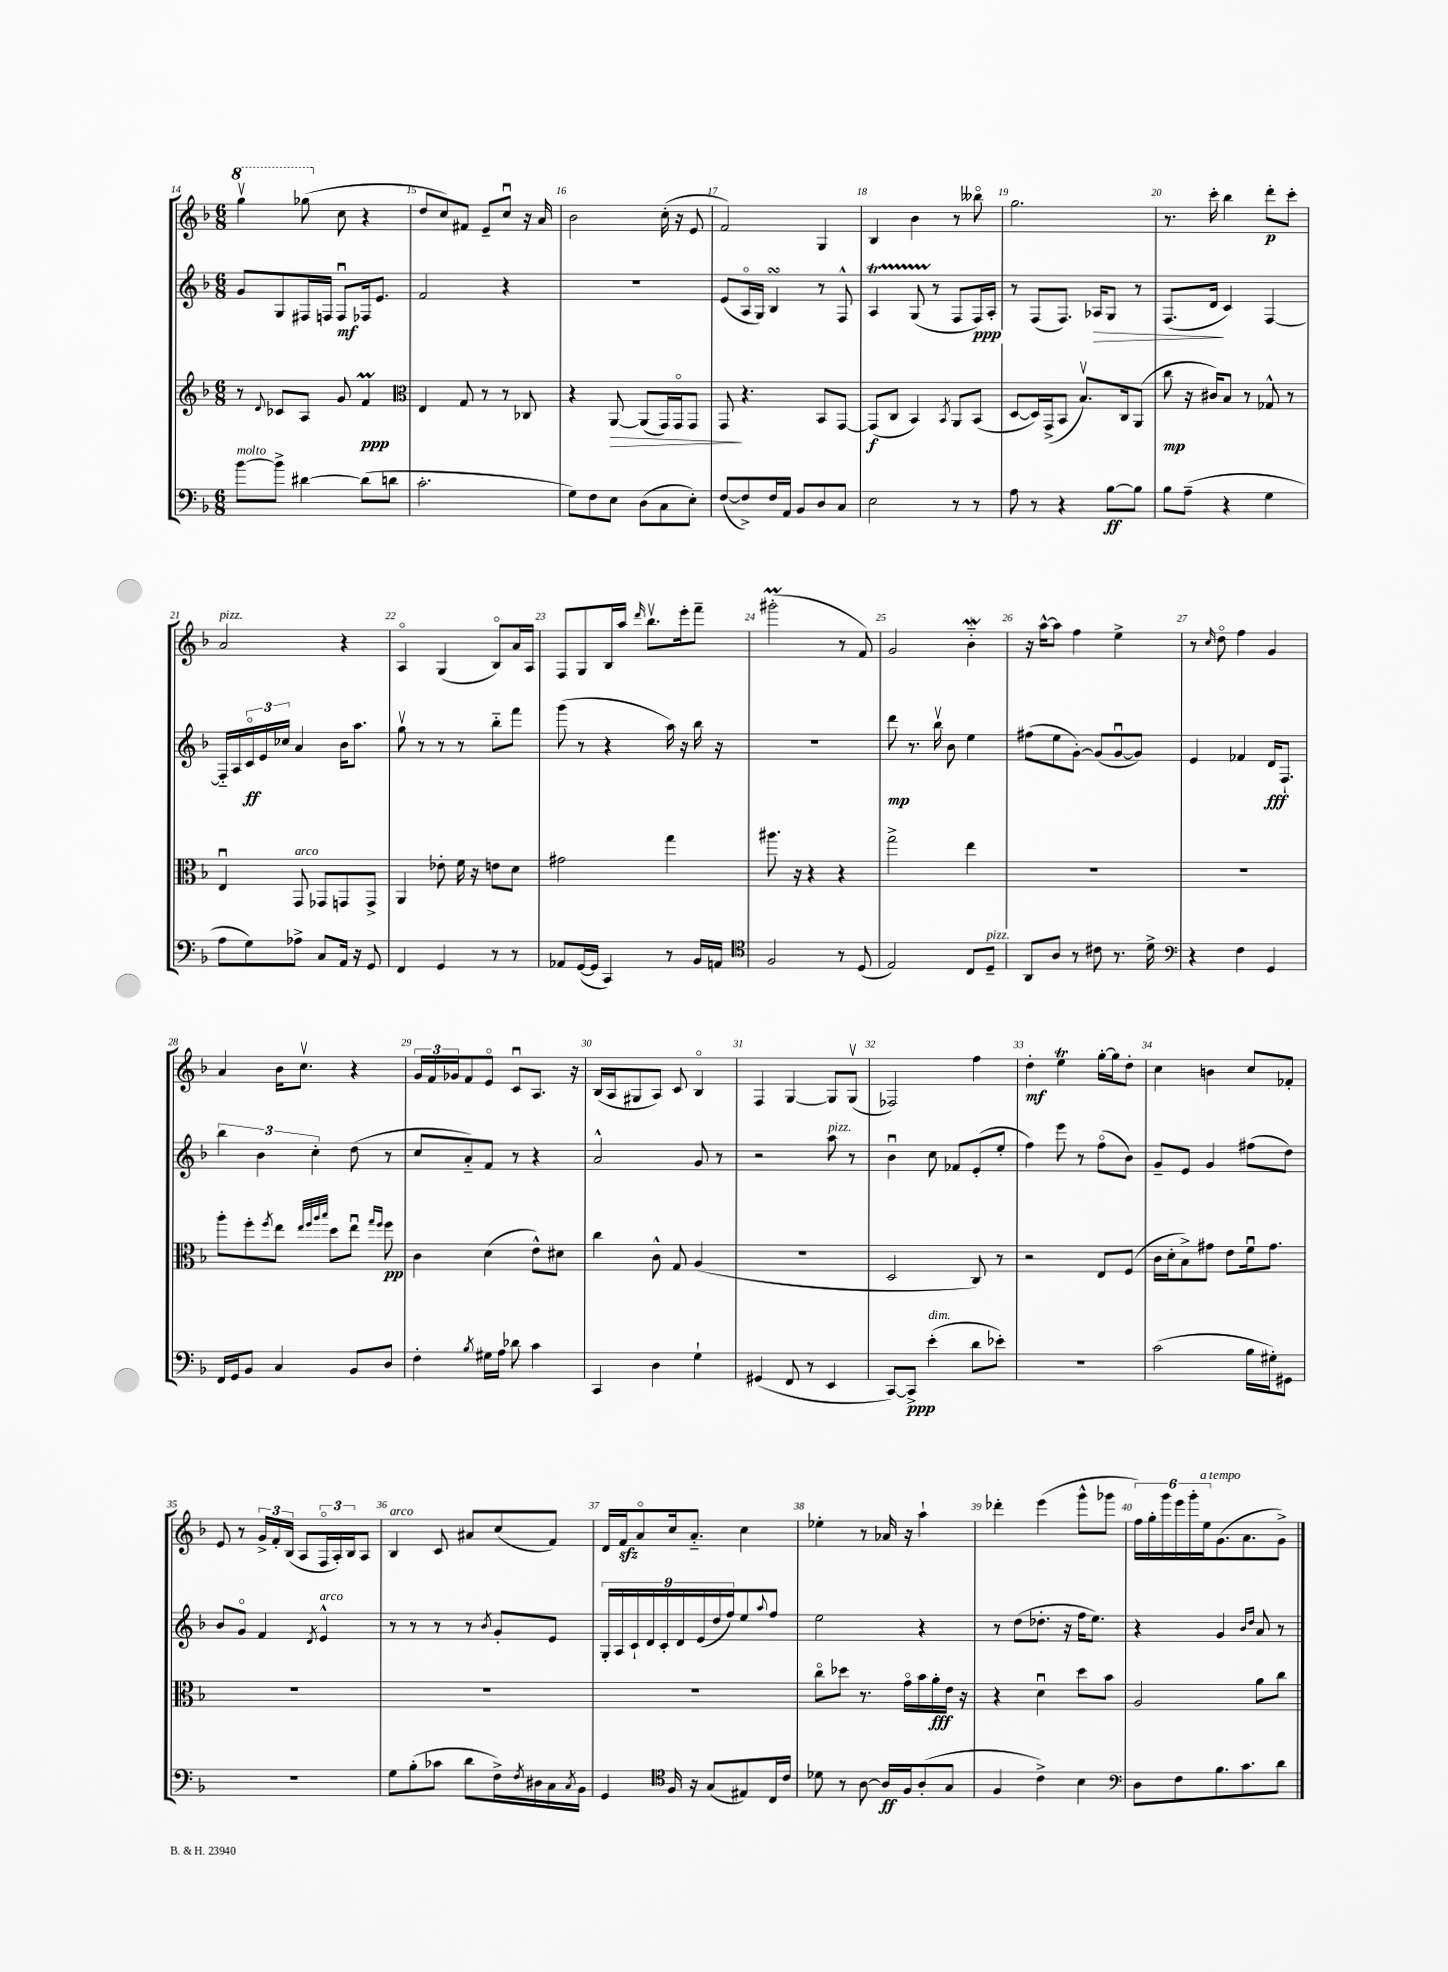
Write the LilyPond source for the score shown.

<<
\new StaffGroup <<
\new Staff = "s0" {
    \clef treble \key f \major \numericTimeSignature \time 6/8
    \ottava #1 g'''4\upbow ges'''8( \ottava #0 c''8 r4 |
    d''8 c''8) fis'8 e'8-- c''8\downbow r16 a'16 |
    bes'2 c''16-.( r16 e'8 |
    f'2) g4 |
    bes4 bes'4 r8 beses''8\flageolet |
    g''2. |
    r8. c'''16-. bes''4 d'''8-.\p c'''8-. |
    a'2^\markup { \italic "pizz." } r4 |
    a4\flageolet g4( bes8\flageolet) a'16 a16 |
    f8 g8 bes16 a''16 \grace { d'''16 } bes''8.\upbow e'''16-. f'''8-- |
    gis'''2-.\prall( r8 f'8) |
    g'2 bes'4-_\mordent |
    r16 a''16~-^ a''8 f''4 e''4-> |
    r8 \grace { c''16 } d''8\flageolet f''4 g'4 |
    a'4 bes'16 c''8.\upbow r4 |
    \tuplet 3/2 { g'16 f'16 ges'16 } f'8 e'8\flageolet c'8\downbow a8. r16 |
    bes16( a16 gis8 a8) c'8 bes4\flageolet |
    f4 g4~ g8 g8\upbow( |
    fes2) f''4 |
    d''4-.\mf e''4\trill g''16~-. g''16 d''8-. |
    c''4 b'4 c''8 fes'8-. |
    e'8 r8 \tuplet 3/2 { g'16-> f'16-. bes16( } a8 \tuplet 3/2 { f16\flageolet a16-.) bes16 } a8 |
    bes4^\markup { \italic "arco" } c'8 ais'8 c''8( f'8) |
    d'16 f'16\sfz a'8\flageolet c''16 a'8.-_ c''4 |
    ees''4-. r8 aes'16 r16 a''4-! |
    des'''4-. e'''4( g'''8-^ ges'''8 |
    \tuplet 6/4 { f''16) g''16-. g'''16 e'''16 g'''16-. e''16^\markup { \italic "a tempo" } } g'8.( a'8. g'8->) \bar "|." |
}
\new Staff = "s1" {
    \clef treble \key f \major \numericTimeSignature \time 6/8
    g'8 g8 fis16 f16 f8\downbow\mf fes16 e'8. |
    f'2 r4 |
    R2. |
    e'8( a16\flageolet g16) bes4\turn r8 f8-^ |
    a4\startTrillSpan g8( r8\stopTrillSpan f8 f16\ppp) a16-. |
    r8 f8( f8.) aes16\> g8 r8 |
    f8.( d'16\! c'4) f4~ |
    f16-_ a16 \tuplet 3/2 { c'16\flageolet\ff e'16 ces''16 } a'4 bes'16 a''8. |
    g''8\upbow r8 r8 r8 bes''8-_ f'''8 |
    g'''8( r8 r4 a''16) r16 bes''16 r16 |
    R2. |
    d'''8\mp r8. bes''16\upbow bes'8 e''4 |
    fis''8( e''8 g'8~-.) g'8( g'8~\downbow g'8) |
    e'4 fes'4 d'16\fff f8.-! |
    \tuplet 3/2 { bes''4 bes'4 c''4-. } d''8( r8 |
    c''8 a'8-_) f'8 r8 r4 |
    a'2-^ g'8 r8 |
    r2 a''8^\markup { \italic "pizz." } r8 |
    bes'4\downbow c''8 fes'8 e'8-.( e''8-. |
    f''4) e'''8 r8 f''8\flageolet( bes'8) |
    g'8-- e'8 g'4 fis''8( d''8) |
    bes'8 g'8\flageolet f'4 \acciaccatura { d'8 } e'4-^^\markup { \italic "arco" } |
    r8 r8 r8 r8 \acciaccatura { bes'8 } g'8-. e'8 |
    \tuplet 9/8 { g16-. a16 c'16-! d'16 c'16-. d'16 e'16( d''16 f''16) } e''8 \appoggiatura { a''8 } f''8 |
    e''2 r4 |
    r8 d''8( des''8.-. r16 f''16 e''8.) |
    r4 g'4 \grace { bes'16 d''16 } a'8 r8 \bar "|." |
}
\new Staff = "s2" {
    \clef treble \key f \major \numericTimeSignature \time 6/8
    r8 \appoggiatura { d'8 } ces'8 a8 g'8 f'4\prall\ppp |
    \clef alto e4 g8 r8 r8 ces8 |
    r4 a,8~\> a,8( g,16) g,16\flageolet g,8 |
    g,8\! r4. bes,8 g,8~ |
    g,8\f( c8 bes,4) \acciaccatura { bes,8 } a,8 bes,8( |
    d8~ d16) g,16->( bes,8 bes8.\upbow) c16 a,8( |
    c''8\mp r16 cis'16) bes8 r8 ges8-^ r8 |
    e4\downbow g,8^\markup { \italic "arco" } ges,8 g,8 g,8-> |
    a,4 ees'8-. f'16 r16 e'8 d'8 |
    gis'2 g''4 |
    ais''8. r16 r4 r4 |
    g''2-> e''4 |
    R2. |
    R2. |
    a''8-. f''8-. \acciaccatura { f''8 } e''8 \grace { e''32 f''32 a''32 bes''32 } d''8 e''8\downbow \grace { g''16 f''16 } f''8\pp |
    c'4 d'4( e'8-^) dis'8 |
    c''4 c'8-^ g8 a4( |
    R2. |
    d2 c8) r8 |
    r2 e8 f8( |
    c'16 d'16-. bes8->) gis'8 e'8 f'16\downbow gis'8. |
    R2. |
    R2. |
    R2. |
    c''8\flageolet des''8 r8. g'16\flageolet bes'16 a'16-.\fff e'16 r16 |
    r4 d'4\downbow d''8 bes'8 |
    a2 a'8 c''8 \bar "|." |
}
\new Staff = "s3" {
    \clef bass \key f \major \numericTimeSignature \time 6/8
    bes'8~^\markup { \italic "molto" } bes'8-> dis'4~ dis'8( d'8 |
    c'2.-. |
    g8) f8 e8 d8( c8 e8-.) |
    f8~( f8->) f16 a,16 bes,8 d8 c8 |
    e2 r8 r8 |
    a8 r8 r4 bes8~\ff bes8 |
    bes8 a8--( r4 g4 |
    a8 g8) aes8-> c8 a,16 r16 g,8 |
    f,4 g,4 r8 r8 |
    aes,8 g,16~( g,16 c,4) r8 bes,16 a,16 |
    \clef tenor f2 r8 d8( |
    e2) c8 d8--^\markup { \italic "pizz." } |
    a,8 a8 r8 cis'8 r8. d'16-> |
    \clef bass r4 f4 g,4 |
    f,16 g,16 bes,8 c4 bes,8 d8 |
    f4-. \acciaccatura { bes8 } gis16 a16 des'8 c'4 |
    c,4 d4 g4-! |
    gis,4( f,8 r8 e,4 |
    c,8~) c,8->\ppp e'4-.^\markup { \italic "dim." }( d'8 ees'8-.) |
    R2. |
    c'2( bes16 gis16-.) gis,8 |
    R2. |
    g8 bes8-.( ces'8 d'8 f16->) \acciaccatura { f8 } dis16 c16 \acciaccatura { c8 } bes,16 |
    g,4 \clef tenor f16 r16 g8( eis8) c16 c'16 |
    des'8 r8 a8~ a16\ff f16 a8-.( g8 |
    f4 c'4->) bes4 |
    \clef bass d8 f8 bes8. c'8. d'8 \bar "|." |
}
>>
>>
\layout { \context { \Score currentBarNumber = #14 \override BarNumber.break-visibility = ##(#f #t #t) barNumberVisibility = #all-bar-numbers-visible } }
